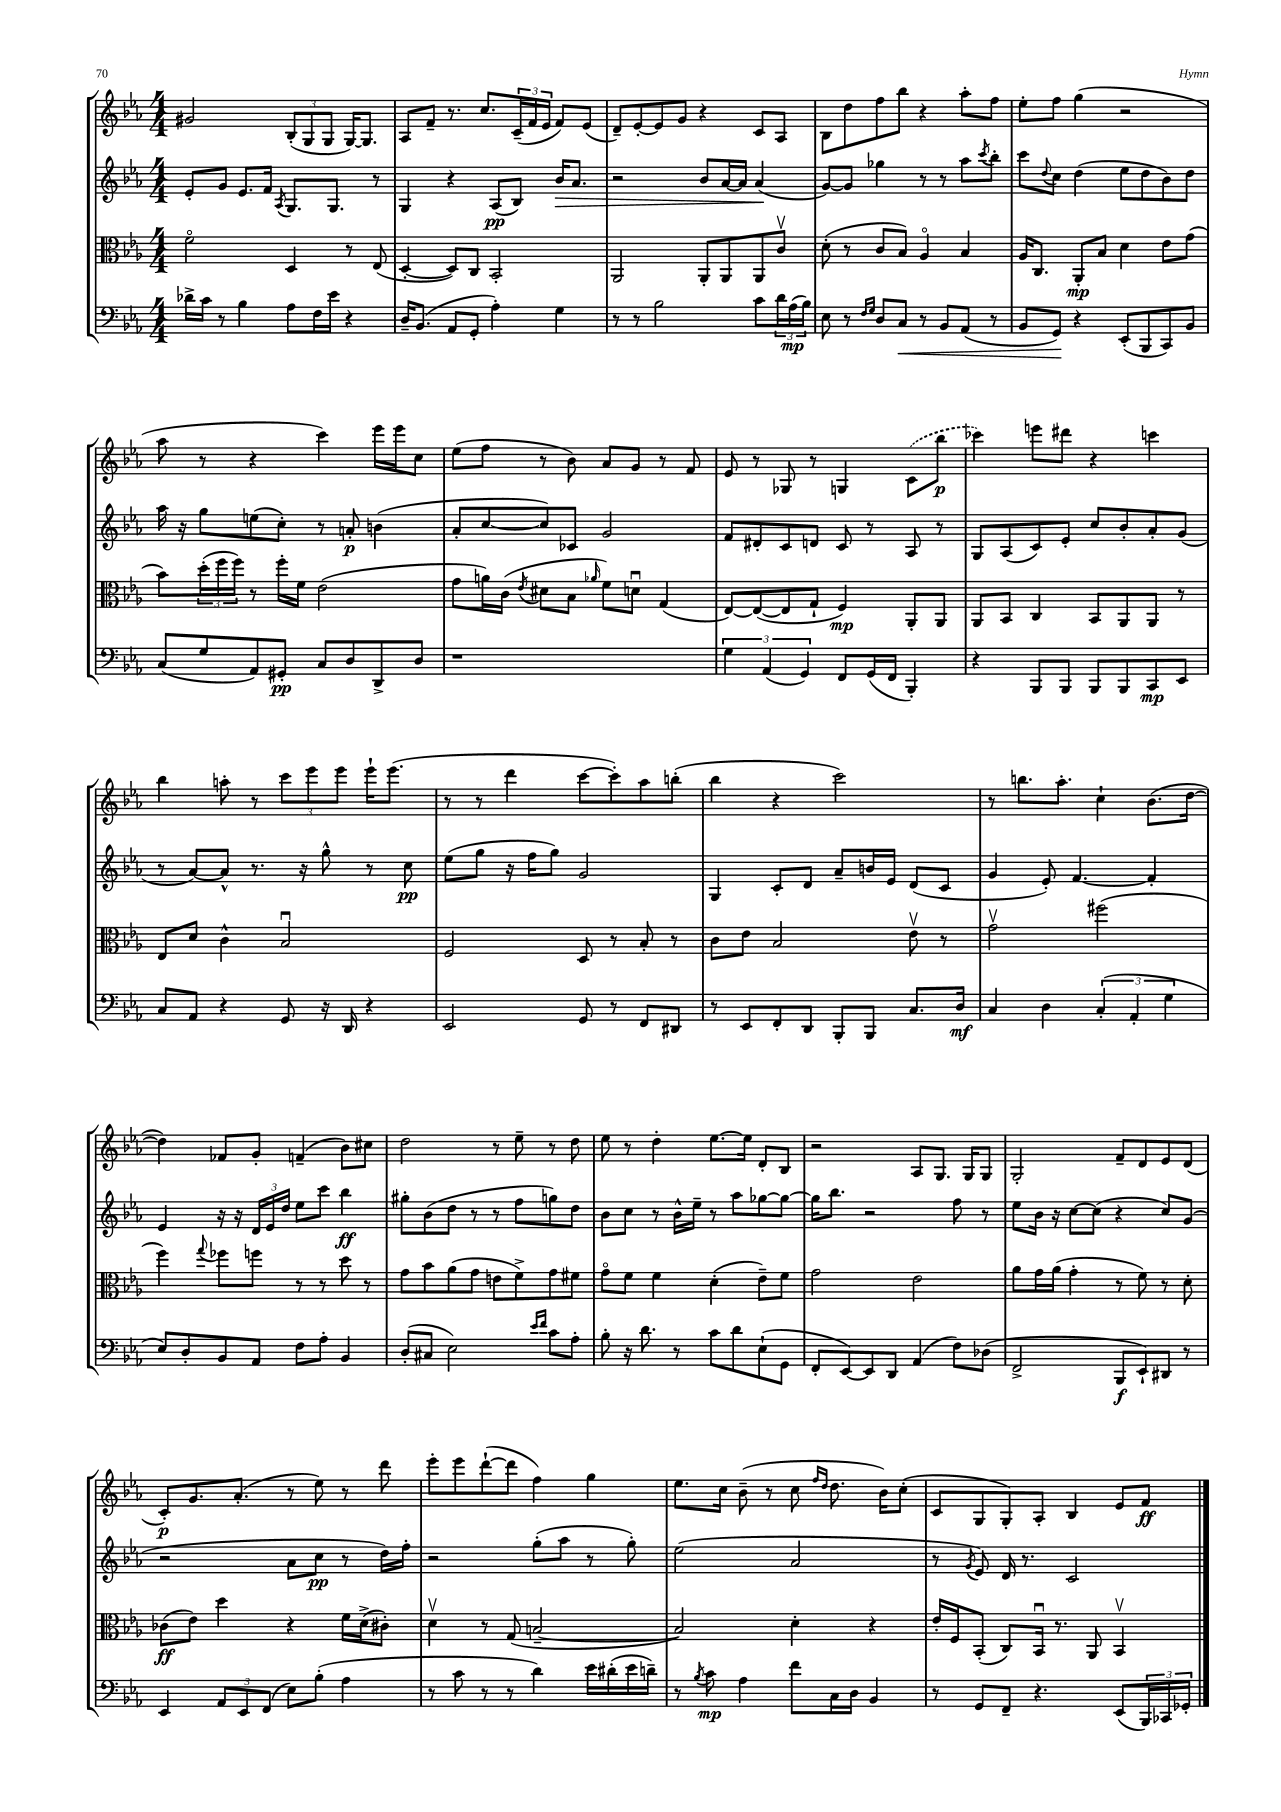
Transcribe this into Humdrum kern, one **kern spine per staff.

**kern	**dynam	**kern	**dynam	**kern	**dynam	**kern	**dynam
*part4	*part4	*part3	*part3	*part2	*part2	*part1	*part1
*staff4	*staff4	*staff3	*staff3	*staff2	*staff2	*staff1	*staff1
*clefF4	*	*clefC3	*	*clefG2	*	*clefG2	*
*k[b-e-a-]	*	*k[b-e-a-]	*	*k[b-e-a-]	*	*k[b-e-a-]	*
*M4/4	*	*M4/4	*	*M4/4	*	*M4/4	*
=18	=18	=18	=18	=18	=18	=18	=18
16d-X^\LL	.	2f\	.	8e-'/L	.	2g#X/	.
16c\JJ	.	.	.	.	.	.	.
8r	.	.	.	8g/J	.	.	.
4B-\	.	.	.	8.e-/L	.	.	.
.	.	.	.	16f/Jk	.	.	.
.	.	.	.	8qA-/	.	.	.
8A-\L	.	4D/	.	8.G/L	.	(12B-'/L	.
.	.	.	.	.	.	12G/	.
16F\L	.	.	.	.	.	.	.
.	.	.	.	.	.	12G/J	.
16e-\JJ	.	.	.	8.G/J	.	.	.
4r	.	8r	.	.	.	[16G/KL)	.
.	.	.	.	.	.	8.G/J]	.
.	.	(8E-/	.	8r	.	.	.
=19	=19	=19	=19	=19	=19	=19	=19
16D~/KL	.	[4D'/	.	4G/	.	8A-/L	.
(8.BB-/J	.	.	.	.	.	.	.
.	.	.	.	.	.	8f~/J	.
8AA-/L	.	8D/L])	.	4r	.	8.r	.
8GG'/J	.	8C/J	.	.	.	.	.
.	.	.	.	.	.	8.cc/L	.
4A-'\)	.	2BB-'/	.	(8A-/L	pp	.	.
.	.	.	.	8B-/J)	.	(24c~/L	.
.	.	.	.	.	.	24f/	.
.	.	.	.	.	.	24e-/JJ	.
!	!	!	!	!	!LO:HP:b	!	!
4G\	.	.	.	16b-/KL	>	8f/L)	.
.	.	.	.	8.a-/J	.	.	.
.	.	.	.	.	.	(8e-/J	.
=20	=20	=20	=20	=20	=20	=20	=20
8r	.	2AA-/	.	2r	.	8d~/L)	.
8r	.	.	.	.	.	[8e-'/	.
2B-\	.	.	.	.	.	8e-/]	.
.	.	.	.	.	.	8g/J	.
.	.	8AA-'/L	.	8b-/L	.	4r	.
.	.	8AA-/	.	[16a-/L	.	.	.
.	.	.	.	16a-/JJ]	.	.	.
8c\L	.	8AA-/	.	(4a-/	.	8c/L	.
24d\L	.	8cv/J	.	.	.	8A-/J	.
(24A-\	mp	.	.	.	.	.	.
24B-\JJ)	.	.	.	.	.	.	.
.	.	.	.	.	]	.	.
=21	=21	=21	=21	=21	=21	=21	=21
8E-\	.	(8d'\	.	[8g/L)	.	8B-\L	.
8r	.	8r	.	8g/J]	.	8dd\	.
16qqF/LL	.	.	.	.	.	.	.
16qqG/JJ	.	.	.	.	.	.	.
8D/L	.	8c/L	.	4gg-X\	.	8ff\	.
!	!LO:HP:b	!	!	!	!	!	!
8C/J	<	8B-/J)	.	.	.	8bb-\J	.
8r	.	4A-/	.	8r	.	4r	.
8BB-/L	.	.	.	8r	.	.	.
(8AA-/J	.	4B-/	.	8aa-\L	.	8aa-'\L	.
.	.	.	.	8qccc/	.	.	.
8r	.	.	.	8bb-'\J	.	8ff\J	.
=22	=22	=22	=22	=22	=22	=22	=22
8BB-/L	.	16A-/KL	.	8ccc\L	.	8ee-'\L	.
.	.	8.C/J	.	.	.	.	.
.	.	.	.	8qqdd/	.	.	.
8GG/J)	.	.	.	8cc\J	.	8ff\J	.
4r	[	8AA-'/L	mp	(4dd\	.	(4gg\	.
.	.	8B-/J	.	.	.	.	.
(8EE-'/L	.	4d\	.	8ee-\L	.	2r	.
8BBB-/	.	.	.	8dd\	.	.	.
8CC/)	.	8e-\L	.	8b-\)	.	.	.
8BB-/J	.	(8g\J	.	8dd\J	.	.	.
!!LO:LB:g=z
=23	=23	=23	=23	=23	=23	=23	=23
(8C/L	.	8b-\L)	.	16aa-\	.	8aa-\	.
.	.	.	.	16r	.	.	.
8G/	.	(24dd'\L	.	8gg\L	.	8r	.
.	.	24ff\	.	.	.	.	.
.	.	24ff\JJ)	.	.	.	.	.
8AA-/)	.	8r	.	(8een\	.	4r	.
8GG#X'/J	pp	16ff'\LL	.	8cc'\J)	.	.	.
.	.	16f\JJ	.	.	.	.	.
8C/L	.	(2e-\	.	8r	.	4ccc\)	.
8D/	.	.	.	8an'/	p	.	.
8DD^/	.	.	.	(4bn\	.	16eee-\LL	.
.	.	.	.	.	.	16eee-\J	.
8D/J	.	.	.	.	.	8cc\J	.
=24	=24	=24	=24	=24	=24	=24	=24
1r	.	8g\L	.	8a-'/L	.	(8ee-\L	.
.	.	16an\L)	.	[8cc/	.	8ff\J	.
.	.	(16c\JJ	.	.	.	.	.
.	.	8qe-/	.	.	.	.	.
.	.	8d#X\L	.	8cc/])	.	8r	.
.	.	8B-\J	.	8c-X/J	.	8b-\)	.
.	.	16qqa-X/	.	.	.	.	.
.	.	8f\L)	.	2g/	.	8a-/L	.
.	.	8dnu\J	.	.	.	8g/J	.
.	.	(4G/	.	.	.	8r	.
.	.	.	.	.	.	8f/	.
=25	=25	=25	=25	=25	=25	=25	=25
6G\	.	[8E-/L)	.	8f/L	.	8e-/	.
.	.	(8E-/_	.	8d#X'/	.	8r	.
(6AA-/	.	.	.	.	.	.	.
.	.	8E-/]	.	8c/	.	8G-X/	.
6GG/)	.	.	.	.	.	.	.
.	.	8G`/J	.	8dn/J	.	8r	.
8FF/L	.	4F/)	mp	8c/	.	4Gn/	.
(16GG/L	.	.	.	8r	.	.	.
16FF/JJ	.	.	.	.	.	.	.
4BBB-'/)	.	8AA-'/L	.	8A-/	.	(8c\L	.
.	.	8AA-/J	.	8r	.	8bb-\J	p
=26	=26	=26	=26	=26	=26	=26	=26
4r	.	8AA-/L	.	8G/L	.	4ccc-X\)	.
.	.	8BB-/J	.	(8A-/	.	.	.
8BBB-/L	.	4C/	.	8c/)	.	8eeen\L	.
8BBB-/J	.	.	.	8e-'/J	.	8ddd#X\J	.
8BBB-/L	.	8BB-/L	.	8cc/L	.	4r	.
8BBB-/	.	8AA-/	.	8b-'/	.	.	.
8CC/	mp	8AA-/J	.	8a-'/	.	4cccn\	.
8EE-/J	.	8r	.	(8g/J	.	.	.
!!LO:LB:g=z
=27	=27	=27	=27	=27	=27	=27	=27
8C/L	.	8E-/L	.	8r	.	4bb-\	.
8AA-/J	.	8d/J	.	[8a-/L)	.	.	.
4r	.	4c^^\	.	8a-^^/J]	.	8aan'\	.
.	.	.	.	8.r	.	8r	.
8GG/	.	2B-u/	.	.	.	12ccc\L	.
.	.	.	.	16r	.	.	.
.	.	.	.	.	.	12eee-\	.
16r	.	.	.	8gg^^\	.	.	.
.	.	.	.	.	.	12eee-\J	.
16DD/	.	.	.	.	.	.	.
4r	.	.	.	8r	.	16eee-`\KL	.
.	.	.	.	.	.	(8.eee-\J	.
.	.	.	.	8cc\	pp	.	.
=28	=28	=28	=28	=28	=28	=28	=28
2EE-/	.	2F/	.	(8ee-\L	.	8r	.
.	.	.	.	8gg\J	.	8r	.
.	.	.	.	16r	.	4ddd\	.
.	.	.	.	16ff\KL	.	.	.
.	.	.	.	8gg\J)	.	.	.
8GG/	.	8D/	.	2g/	.	[8ccc\L	.
8r	.	8r	.	.	.	8ccc'\])	.
8FF/L	.	8B-'/	.	.	.	8aa-\	.
8DD#X/J	.	8r	.	.	.	(8bbn'\J	.
=29	=29	=29	=29	=29	=29	=29	=29
8r	.	8c\L	.	4G/	.	4bb-\	.
8EE-/L	.	8e-\J	.	.	.	.	.
8FF'/	.	2B-/	.	8c'/L	.	4r	.
8DD/J	.	.	.	8d/J	.	.	.
8BBB-'/L	.	.	.	8a-~/L	.	2ccc\)	.
8BBB-/J	.	.	.	16bn/L	.	.	.
.	.	.	.	16e-/JJ	.	.	.
8.C/L	.	8e-v\	.	(8d/L	.	.	.
.	.	8r	.	8c/J	.	.	.
16D/Jk	mf	.	.	.	.	.	.
=30	=30	=30	=30	=30	=30	=30	=30
4C/	.	2gv\	.	4g/	.	8r	.
.	.	.	.	.	.	8.bbn\L	.
4D\	.	.	.	8e-'/)	.	.	.
.	.	.	.	.	.	8.aa-'\J	.
.	.	.	.	[4.f/	.	.	.
(6C'/	.	(2ff#X\	.	.	.	4cc`\	.
6AA-'/	.	.	.	.	.	.	.
.	.	.	.	4f'/]	.	(8.b-\L	.
6G\	.	.	.	.	.	.	.
.	.	.	.	.	.	[16dd\Jk	.
!!LO:LB:g=z
=31	=31	=31	=31	=31	=31	=31	=31
8E-/L)	.	4ff\)	.	4e-/	.	4dd\])	.
8D'/	.	.	.	.	.	.	.
.	.	8qqgg/	.	.	.	.	.
8BB-/	.	8ff-X\L	.	16r	.	8f-X/L	.
.	.	.	.	16r	.	.	.
8AA-/J	.	8ffn\J	.	24d/LL	.	8g'/J	.
.	.	.	.	24e-/	.	.	.
.	.	.	.	24dd/JJ	.	.	.
8F\L	.	8r	.	8ee-\L	.	(4fn~/	.
8A-'\J	.	8r	.	8ccc\J	.	.	.
4BB-/	.	8dd\	.	4bb-\	ff	8b-\L)	.
.	.	8r	.	.	.	8cc#X\J	.
=32	=32	=32	=32	=32	=32	=32	=32
(8D'/L	.	8g\L	.	8gg#X'\L	.	2dd\	.
8C#X/J	.	8b-\	.	(8b-\	.	.	.
2E-\)	.	(8a-\	.	8dd\J	.	.	.
.	.	8g\J	.	8r	.	.	.
.	.	8en\L	.	8r	.	8r	.
.	.	8f^\)	.	8ff\L	.	8ee-~\	.
16qqe-/LL	.	.	.	.	.	.	.
16qqf/JJ	.	.	.	.	.	.	.
8c\L	.	8g\	.	8ggn\)	.	8r	.
8A-'\J	.	8f#X\J	.	8dd\J	.	8dd\	.
=33	=33	=33	=33	=33	=33	=33	=33
8B-'\	.	8g\L	.	8b-\L	.	8ee-\	.
16r	.	8f\J	.	8cc\J	.	8r	.
8.d\	.	.	.	.	.	.	.
.	.	4f\	.	8r	.	4dd'\	.
8r	.	.	.	16b-^^\LL	.	.	.
.	.	.	.	16ee-~\JJ	.	.	.
8c\L	.	(4d'\	.	8r	.	[8.ee-\L	.
8d\	.	.	.	8aa-\L	.	.	.
.	.	.	.	.	.	16ee-\Jk]	.
(8E-`\	.	8e-~\L)	.	[8gg-X\	.	8d'/L	.
8GG\J	.	8f\J	.	8gg-\J_	.	8B-/J	.
=34	=34	=34	=34	=34	=34	=34	=34
8FF'/L	.	2g\	.	16gg-\KL]	.	2r	.
.	.	.	.	8.bb-\J	.	.	.
[8EE-/)	.	.	.	.	.	.	.
8EE-/]	.	.	.	2r	.	.	.
8DD/J	.	.	.	.	.	.	.
(4AA-/	.	2e-\	.	.	.	8A-/L	.
.	.	.	.	.	.	8.G/J	.
8F\L)	.	.	.	8ff\	.	.	.
.	.	.	.	.	.	16G/KL	.
(8D-X\J	.	.	.	8r	.	8G/J	.
=35	=35	=35	=35	=35	=35	=35	=35
2FF^/	.	8a-\L	.	8ee-\L	.	2G'/	.
.	.	16g\L	.	16b-\Jk	.	.	.
.	.	(16a-\JJ	.	16r	.	.	.
.	.	4g'\	.	[8cc\L	.	.	.
.	.	.	.	(8cc\J]	.	.	.
8BBB-/L	f	8r	.	4r	.	8f~/L	.
8EE-`/)	.	8f\)	.	.	.	8d/	.
8DD#X/J	.	8r	.	8cc/L)	.	8e-/	.
8r	.	8d'\	.	(8g/J	.	(8d/J	.
!!LO:LB:g=z
=36	=36	=36	=36	=36	=36	=36	=36
4EE-/	.	(8c-X\L	ff	2r	.	8c'/L)	p
.	.	8e-\J)	.	.	.	8.g/	.
12AA-/L	.	4dd\	.	.	.	.	.
.	.	.	.	.	.	(8.a-'/J	.
12EE-/	.	.	.	.	.	.	.
(12FF/J	.	.	.	.	.	.	.
8E-\L)	.	4r	.	8a-\L	.	8r	.
(8B-'\J	.	.	.	8cc\J	pp	8ee-\)	.
4A-\	.	16f\LL	.	8r	.	8r	.
.	.	(16d^\J	.	.	.	.	.
.	.	8c#X'\J)	.	16dd\LL)	.	8ddd\	.
.	.	.	.	16ff'\JJ	.	.	.
=37	=37	=37	=37	=37	=37	=37	=37
8r	.	4dv\	.	2r	.	8eee-'\L	.
8c\	.	.	.	.	.	8eee-\	.
8r	.	8r	.	.	.	([8ddd`\	.
8r	.	(8G/	.	.	.	8ddd\J]	.
4d\)	.	[2Bn~/	.	(8gg'\L	.	4ff\)	.
.	.	.	.	8aa-\J	.	.	.
16e-\LL	.	.	.	8r	.	4gg\	.
(16d#X'\	.	.	.	.	.	.	.
16e-\	.	.	.	8gg'\)	.	.	.
16dn~\JJ)	.	.	.	.	.	.	.
=38	=38	=38	=38	=38	=38	=38	=38
8r	.	2B/])	.	(2ee-\	.	8.ee-\L	.
8qB-/	.	.	.	.	.	.	.
8c\	mp	.	.	.	.	.	.
.	.	.	.	.	.	16cc\Jk	.
4A-\	.	.	.	.	.	(8b-~\	.
.	.	.	.	.	.	8r	.
8f\L	.	4d'\	.	2a-/	.	8cc\	.
.	.	.	.	.	.	16qqff/LL	.
.	.	.	.	.	.	16qqdd/JJ	.
16C\L	.	.	.	.	.	8.dd\	.
16D\JJ	.	.	.	.	.	.	.
4BB-/	.	4r	.	.	.	.	.
.	.	.	.	.	.	16b-\KL)	.
.	.	.	.	.	.	(8cc'\J	.
=39	=39	=39	=39	=39	=39	=39	=39
8r	.	16e-'/LL	.	8r	.	8c/L	.
.	.	16F/J	.	.	.	.	.
.	.	.	.	8qg/	.	.	.
8GG/L	.	(8BB-'/J	.	8e-/)	.	8G/	.
8FF~/J	.	8C/L)	.	16d/	.	8G'/)	.
.	.	.	.	8.r	.	.	.
4.r	.	16BB-u/Jk	.	.	.	8A-'/J	.
.	.	8.r	.	.	.	.	.
.	.	.	.	2c/	.	4B-/	.
.	.	8AA-/	.	.	.	.	.
(8EE-/L	.	4BB-v/	.	.	.	8e-/L	.
24BBB-/L)	.	.	.	.	.	8f/J	ff
24CC-X/	.	.	.	.	.	.	.
24GG-X'/JJ	.	.	.	.	.	.	.
==	==	==	==	==	==	==	==
*-	*-	*-	*-	*-	*-	*-	*-
